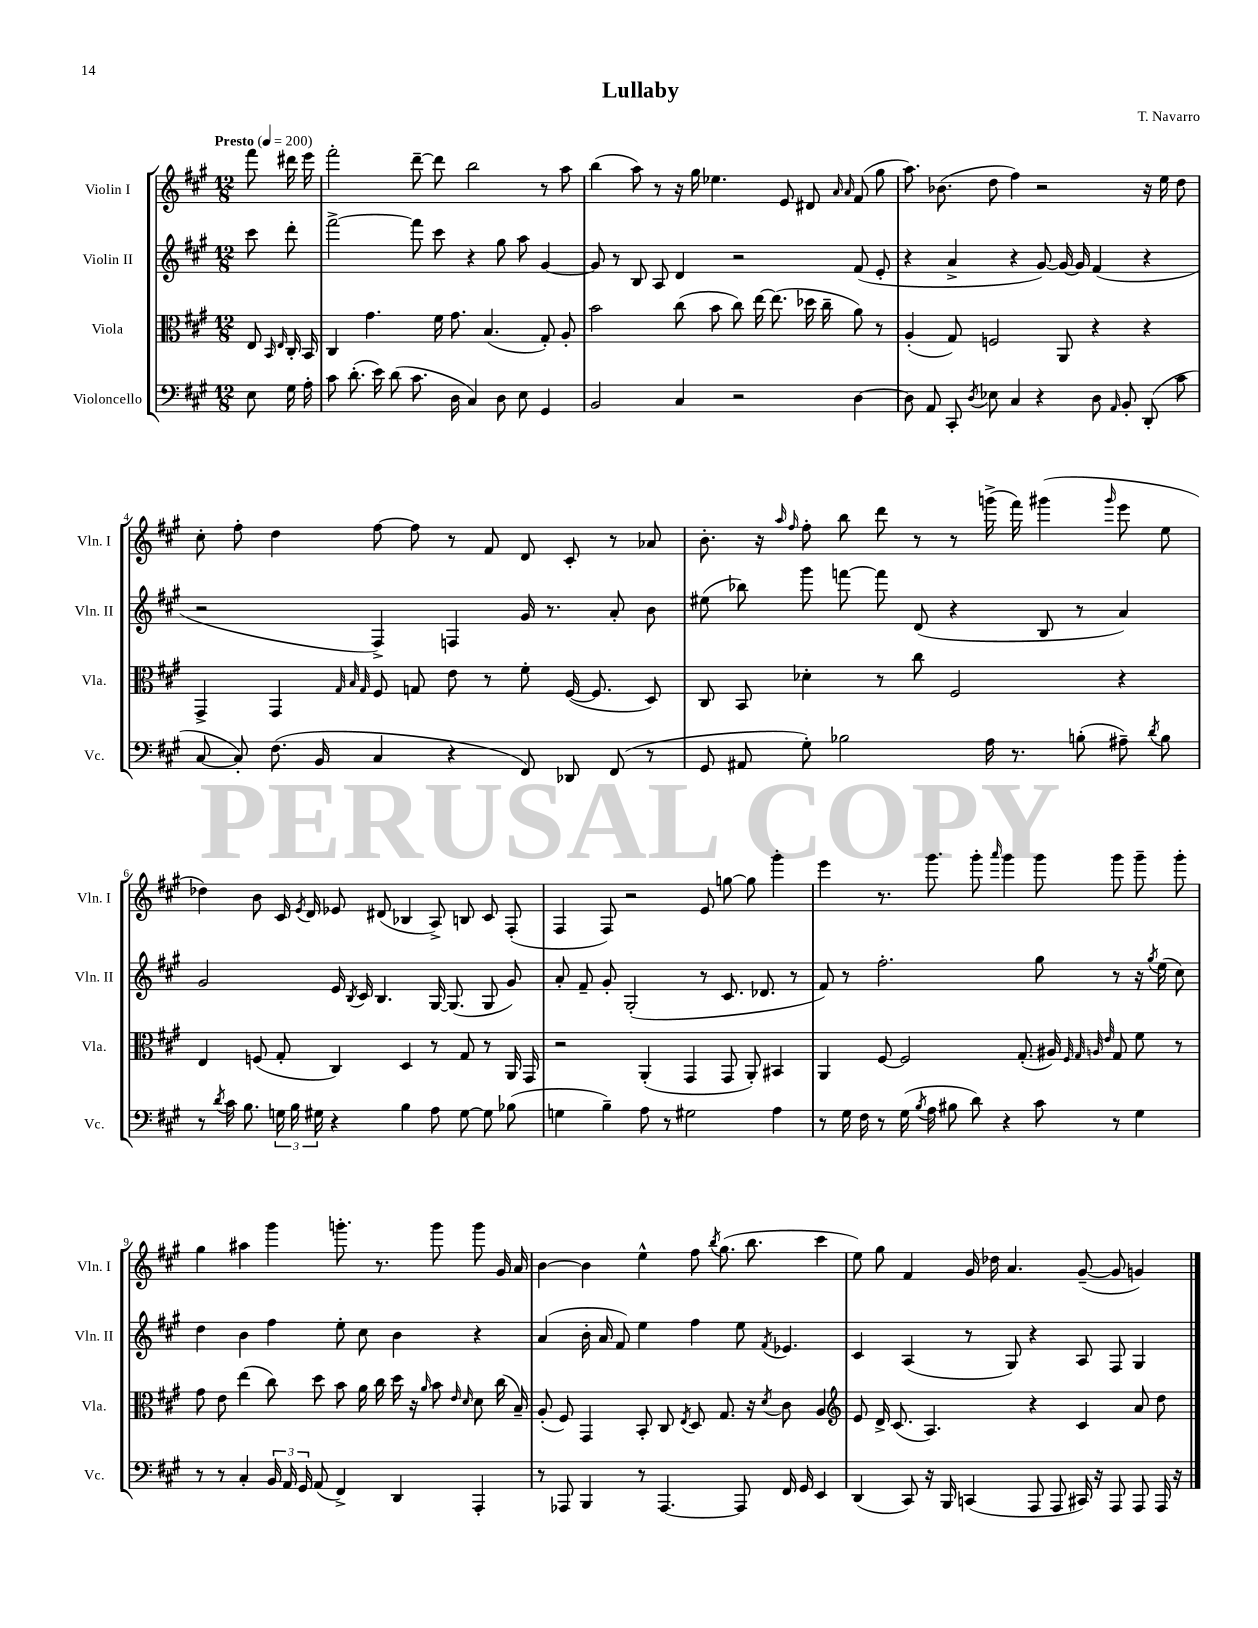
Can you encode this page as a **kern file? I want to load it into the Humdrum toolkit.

**kern	**kern	**kern	**kern
*part4	*part3	*part2	*part1
*staff4	*staff3	*staff2	*staff1
*I"Violoncello	*I"Viola	*I"Violin II	*I"Violin I
*I'Vc.	*I'Vla.	*I'Vln. II	*I'Vln. I
*clefF4	*clefC3	*clefG2	*clefG2
*k[f#c#g#]	*k[f#c#g#]	*k[f#c#g#]	*k[f#c#g#]
*M12/8	*M12/8	*M12/8	*M12/8
*MM200	*MM200	*MM200	*MM200
=	=	=	=
!	!	!	!LO:TX:a:B:t=Presto
8E\	8E/	8ccc#\	8fff#\
.	16qqBB/	.	.
.	16qqE/	.	.
16G#\	16C#'/	8ddd'\	16ddd#X\
16A'\	16BB/	.	16eee\
=1	=1	=1	=1
8c#\	4C#/	[2fff#^\	2fff#'\
(8.d'\	.	.	.
.	4.g#\	.	.
16e\)	.	.	.
(8d\	.	.	.
8.c#\	.	8fff#\]	[8ddd~\
.	16f#\	8ccc#\	8ddd\]
16D\	8.g#\	.	.
4C#/)	.	4r	2bb\
.	(4.B/	.	.
8D\	.	8gg#\	.
8E\	.	8aa\	.
4GG#/	8G#'/)	[4g#/	8r
.	8A'/	.	8aa\
=2	=2	=2	=2
2BB/	2b\	8g#/]	(4bb\
.	.	8r	.
.	.	8B/	8aa\)
.	.	8A/	8r
4C#/	(8cc#\	4d/	16r
.	.	.	16gg#\
.	8b\	.	4.ee-X\
2r	8cc#\)	2r	.
.	[16ee\	.	.
.	(8.ee\]	.	.
.	.	.	8e/
.	16dd-X\	.	8d#X/
.	16cc#~\	.	.
.	.	.	16qqa/
.	.	.	16qqa/
[4D\	8a\)	(8f#/	(8f#/
.	8r	8e'/	8gg#\
=3	=3	=3	=3
8D\]	(4A'/	4r	8.aa\)
8AA/	.	.	.
.	.	.	(8.b-X\
8CC#'/	8G#/)	4a^/	.
8qD/	.	.	.
8E-X\	2Fn/	.	8dd\
4C#/	.	4r	4ff#\)
4r	.	[8g#/)	2r
.	8AA/	16g#/_	.
.	.	16g#/]	.
8D\	4r	(4f#/	.
16qqAA/	.	.	.
8BB'/	.	.	.
(8DD'/	4r	4r	16r
.	.	.	16ee\
8c#\	.	.	8dd\
!!LO:LB:g=z
=4	=4	=4	=4
[8C#/	4GG#^/	2r	8cc#'\
8C#'/])	.	.	8ff#'\
(8.F#\	4GG#/	.	4dd\
16BB/	.	.	.
.	32qqG#/	.	.
.	32qqB/	.	.
.	32qqG#/	.	.
4C#/	8F#/	4F#^/)	[8ff#\
.	8Gn/	.	8ff#\]
4r	8e\	4Fn/	8r
.	8r	.	8f#/
8FF#/)	8f#'\	16g#/	8d/
.	.	8.r	.
8DD-X/	([16F#/	.	8c#'/
.	8.F#/]	.	.
(8FF#/	.	8a'/	8r
8r	8D/)	8b\	8a-X/
=5	=5	=5	=5
8GG#/	8C#/	(8ee#X\	8.b'\
8AA#X/	8BB/	8bb-X\)	.
.	.	.	16r
.	.	.	16qqaa/
.	.	.	16qqff#/
8G#'\)	4d-X'\	8ggg#\	8ff#'\
2B-X\	.	[8fffn\	8bb\
.	8r	8fff\]	8ddd\
.	8cc#\	(8d/	8r
.	2F#/	4r	8r
16A\	.	.	(16gggn^\
8.r	.	.	16fff#\)
.	.	8B/	(4ggg#X\
(8Bn'\	.	8r	.
.	.	.	16qqggg#/
8A#X~\)	4r	4a/)	8eee\
8qd/	.	.	.
8B\	.	.	8ee\
!!LO:LB:g=z
=6	=6	=6	=6
8r	4E/	2g#/	4dd-X\)
8qd/	.	.	.
16c#\	.	.	.
8.B\	.	.	.
.	(8Fn/	.	8b\
24Gn\	8G#'/	.	16c#/
24B\	.	.	.
.	.	.	8qe/
.	.	.	16d/
24G#X\	.	.	.
4r	4C#/)	16e/	8e-X/
.	.	8qB/	.
.	.	16c#/	.
.	.	4.B/	(8d#X/
4B\	4D/	.	4B-X/
8A\	8r	[16G#/	8A^/)
.	.	(8.G#/]	.
[8G#\	8G#/	.	8Bn/
8G#\]	8r	8G#/	8c#/
(8B-X\	16AA/	8g#/)	(8F#'/
.	16GG#/	.	.
=7	=7	=7	=7
4Gn\	2r	8a'/	4F#/
.	.	8f#~/	.
4B~\)	.	8g#'/	8F#/)
.	.	(2G#'/	2r
8A\	(4AA'/	.	.
8r	.	.	.
2G#X\	4GG#/	.	.
.	.	8r	8e/
.	8GG#/	8.c#/	[8ggn\
.	8AA'/)	.	8gg\]
.	.	8.d-X/	.
4A\	4BB#X/	.	4ggg#'\
.	.	8r	.
=8	=8	=8	=8
8r	4AA/	8f#/)	4eee\
16G#\	.	8r	.
16F#\	.	.	.
8r	[8F#/	2.ff#'\	8.r
(16G#\	2F#/]	.	.
8qB/	.	.	.
16A\	.	.	8.ggg#\
8B#X\	.	.	.
8d\)	.	.	8ggg#'\
.	.	.	16qqaaa/
4r	.	.	4ggg#\
.	(8.G#'/	.	.
8c#\	.	8gg#\	8ggg#\
.	16A#X/)	.	.
.	32qqF#/	.	.
.	32qqG#/	.	.
.	32qqAn/	.	.
.	32qqe/	.	.
8r	8G#/	8r	8ggg#\
4G#\	8f#\	16r	8ggg#~\
.	.	8qgg#/	.
.	.	(16ee\	.
.	8r	8cc#\)	8ggg#'\
!!LO:LB:g=z
=9	=9	=9	=9
8r	8g#\	4dd\	4gg#\
8r	8e\	.	.
4C#'/	(4ee\	4b\	4aa#X\
24BB/	8cc#\)	4ff#\	4ggg#\
24AA/	.	.	.
24GG#/	.	.	.
(8AA/	8dd\	.	.
4FF#^/)	8b\	8ee'\	8.gggn'\
.	16a\	8cc#\	.
.	16cc#\	.	8.r
4DD/	16dd\	4b\	.
.	16r	.	.
.	16qqa/	.	.
.	8b\	.	8ggg\
.	16qqe/	.	.
.	16qqd/	.	.
4AAA'/	8d\	4r	8ggg\
.	(16cc#\	.	16g#/
.	16B~/)	.	16a/
=10	=10	=10	=10
8r	(8A'/	(4a/	[4b\
8AAA-X/	8F#/)	.	.
4BBB/	4GG#/	16b'\	4b\]
.	.	16a/	.
.	.	8f#/)	.
8r	8BB'/	4ee\	4ee^^\
[4.AAA-/	8C#/	.	.
.	8qE/	.	.
.	8D/	4ff#\	8ff#\
.	.	.	8qbb/
.	8.G#/	.	(8.gg#\
8AAA-/]	.	8ee\	.
.	16r	.	8.bb\
.	8qd/	8qf#/	.
16FF#/	8c#\	4.e-X/	.
16GG#/	.	.	.
4EE/	4A/	.	4ccc#\
=11	=11	=11	=11
*	*clefG2	*	*
(4DD/	8e/	4c#/	8ee\)
.	16d^/	.	8gg#\
.	(8.c#/	.	.
8CC#/)	.	(4A/	4f#/
16r	4.A/)	.	.
16BBB/	.	.	.
(4CCn/	.	8r	16g#/
.	.	.	16dd-X\
.	.	8G#/)	4.a/
8AAA/	4r	4r	.
8AAA/	.	.	.
16CC#X/)	4c#/	8A/	([8g#~/
16r	.	.	.
8AAA/	.	8F#/	8g#/]
8AAA/	8a/	4G#/	4gn/)
16AAA/	8dd\	.	.
16r	.	.	.
==	==	==	==
*-	*-	*-	*-
